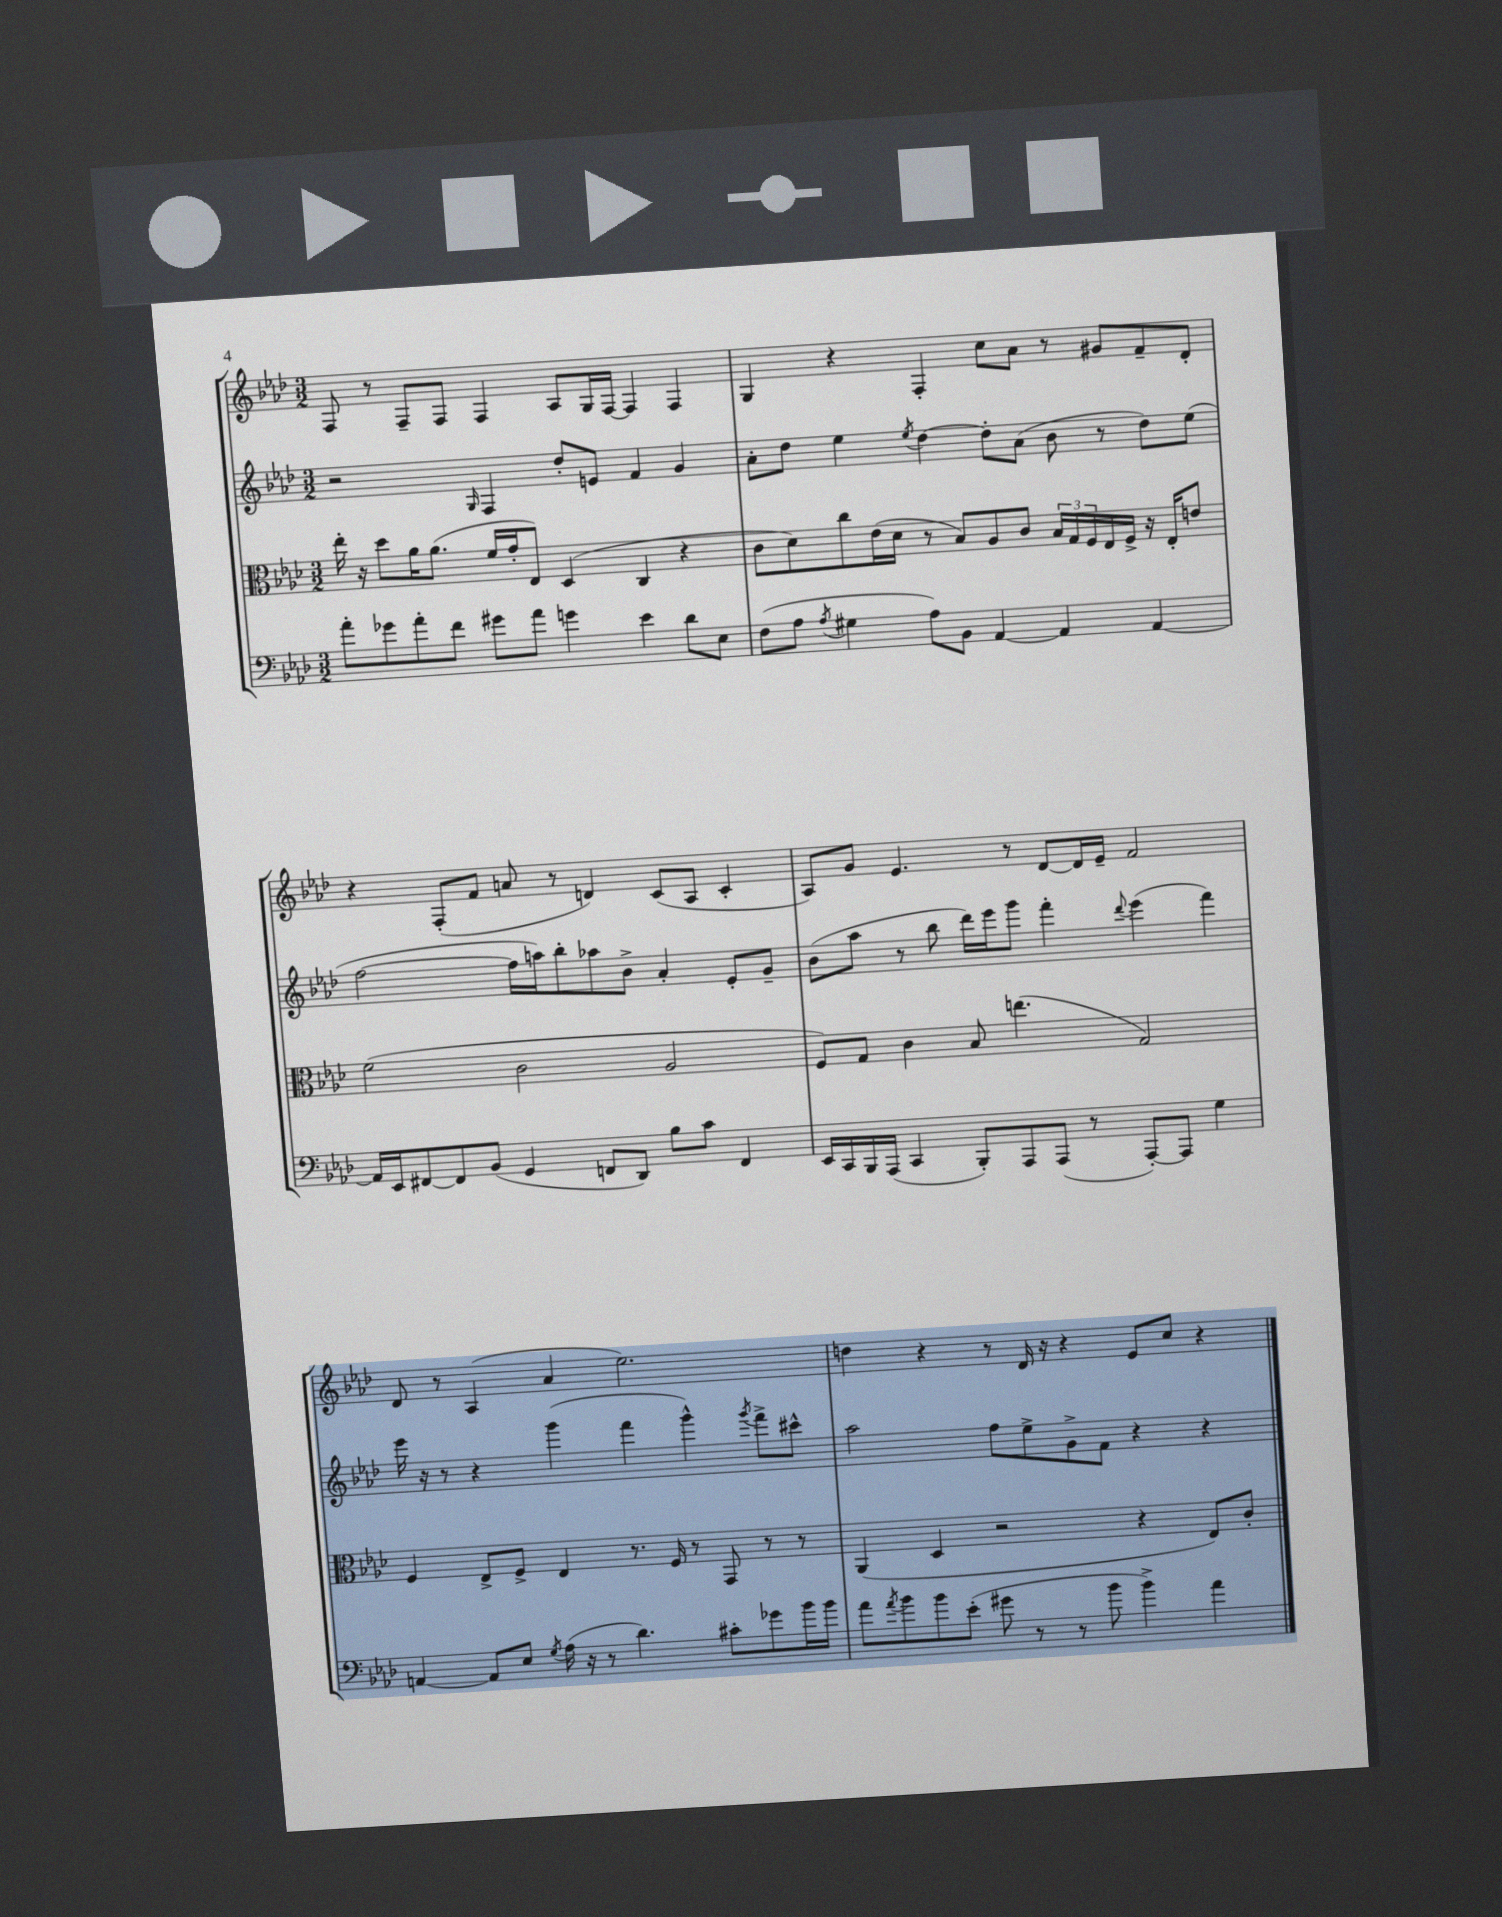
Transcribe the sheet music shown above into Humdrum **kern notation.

**kern	**kern	**kern	**kern
*staff4	*staff3	*staff2	*staff1
*clefF4	*clefC3	*clefG2	*clefG2
*k[b-e-a-d-]	*k[b-e-a-d-]	*k[b-e-a-d-]	*k[b-e-a-d-]
*M3/2	*M3/2	*M3/2	*M3/2
8a-'\L	16ee-'\	2r	8F/
.	16r	.	.
8g-\	8dd-\L	.	8r
8a-'\	16a-\K	.	8F~/L
.	(8.a-\J	.	.
8f\J	.	.	8F/J
.	.	16qqG/	.
8g#\L	16f/LL	4F/	4F/
.	16g'/J	.	.
8a-\J	8E-/J)	.	.
4g\	(4D-/	8dd-'/L	8A-/L
.	.	8e/J	16G/L
.	.	.	[16F/JJ
4e-\	4C/	4f/	4F/]
8d-\L	4r	4g/	4F/
8E-\J	.	.	.
=	=	=	=
(8F\L	8c\L	8a-'\L	4G/
8A-\J	8d-\)	8dd-\J	.
8qA-/	.	.	.
4G#\	8cc\	4ee-\	4r
.	(16e-\L	.	.
.	16d-\JJ	.	.
.	.	8qee-/	.
8A-\L)	8r	[4dd-\	4F'/
8BB-\J	8B-/L)	.	.
[4AA-/	8A-/	8dd-'\]L	8cc\L
.	8c/J	(8a-\J	8a-\J
4AA-/]	24B-/LL	8b-\	8r
.	24G/	.	.
.	24F/	.	.
.	16E-/	8r	8g#/L
.	16F^/JJ	.	.
[4AA-/	16r	8dd-\L)	8f~/
.	16E-'/LK	.	.
.	8e/J	(8ee-\J	8d-'/J
=	=	=	=
16AA-/]LL	(2f\	[2ff\	4r
16EE-/J	.	.	.
[8FF#/	.	.	.
8FF#/]	.	.	(8F'/L
(8BB-/J	.	.	8f/J
4GG/	2c\	16ff\]LL	8a/
.	.	16aa\J)	.
.	.	8bb-'\	8r
8FF/L	.	8aa-\	4d/)
8DD-/J)	.	8b-^\J	.
8B-\L	2A-/	4a-'/	(8c/L
8c\J	.	.	8A-/J
4FF/	.	8e-'/L	4c'/
.	.	8g~/J	.
=	=	=	=
16EE-/LL	8F/L)	(8b-\L	8A-/L)
16CC/	.	.	.
16BBB-/	8G/J	8aa-\J	8g/J
(16AAA-/JJ	.	.	.
4CC/	4c\	8r	4.e-/
.	.	8bb-\	.
8BBB-'/L)	8B-/	16ddd-\LL)	.
.	.	16eee-\J	.
8AAA-/	(4.ee\	8ggg\J	8r
(8AAA-/J	.	4fff'\	[8d-/L
8r	.	.	16d-/]L
.	.	.	16e-~/JJ
.	.	8qqddd-/	.
[8AAA-'/L)	2G/)	(4eee-\	2f/
8AAA-/]J	.	.	.
4G\	.	4fff\)	.
=	=	=	=
[4AA/	4F/	16eee-\	8d-/
.	.	16r	.
.	.	8r	8r
8AA/]L	8E-^/L	4r	(4A-/
8E-/J	8F^/J	.	.
8qG/	.	.	.
(16A-\	4E-/	(4ggg\	4a-/
16r	.	.	.
8r	.	.	.
4.d-\)	8.r	4fff\	2.ee-\)
.	16F/	.	.
.	8r	4ggg^^\)	.
8c#'\L	8GG/	.	.
.	.	8qggg/	.
8g-\	8r	8fff^\L	.
16b-\L	8r	8ccc#^^\J	.
16b-\JJ	.	.	.
=	=	=	=
8a-\L	(4AA-/	2aa-\	4dd\
8qa-/	.	.	.
8b-\	.	.	.
8b-\	4D-/	.	4r
(8e-'\J	.	.	.
8g#\	2r	8ff\L	8r
8r	.	8ee-^\	16d-/
.	.	.	16r
8r	.	8g^\	4r
8b-\	.	8f\J	.
4b-^\)	4r	4r	8e-/L
.	.	.	8cc/J
4a-\	8E-/L)	4r	4r
.	8c'/J	.	.
==	==	==	==
*-	*-	*-	*-
